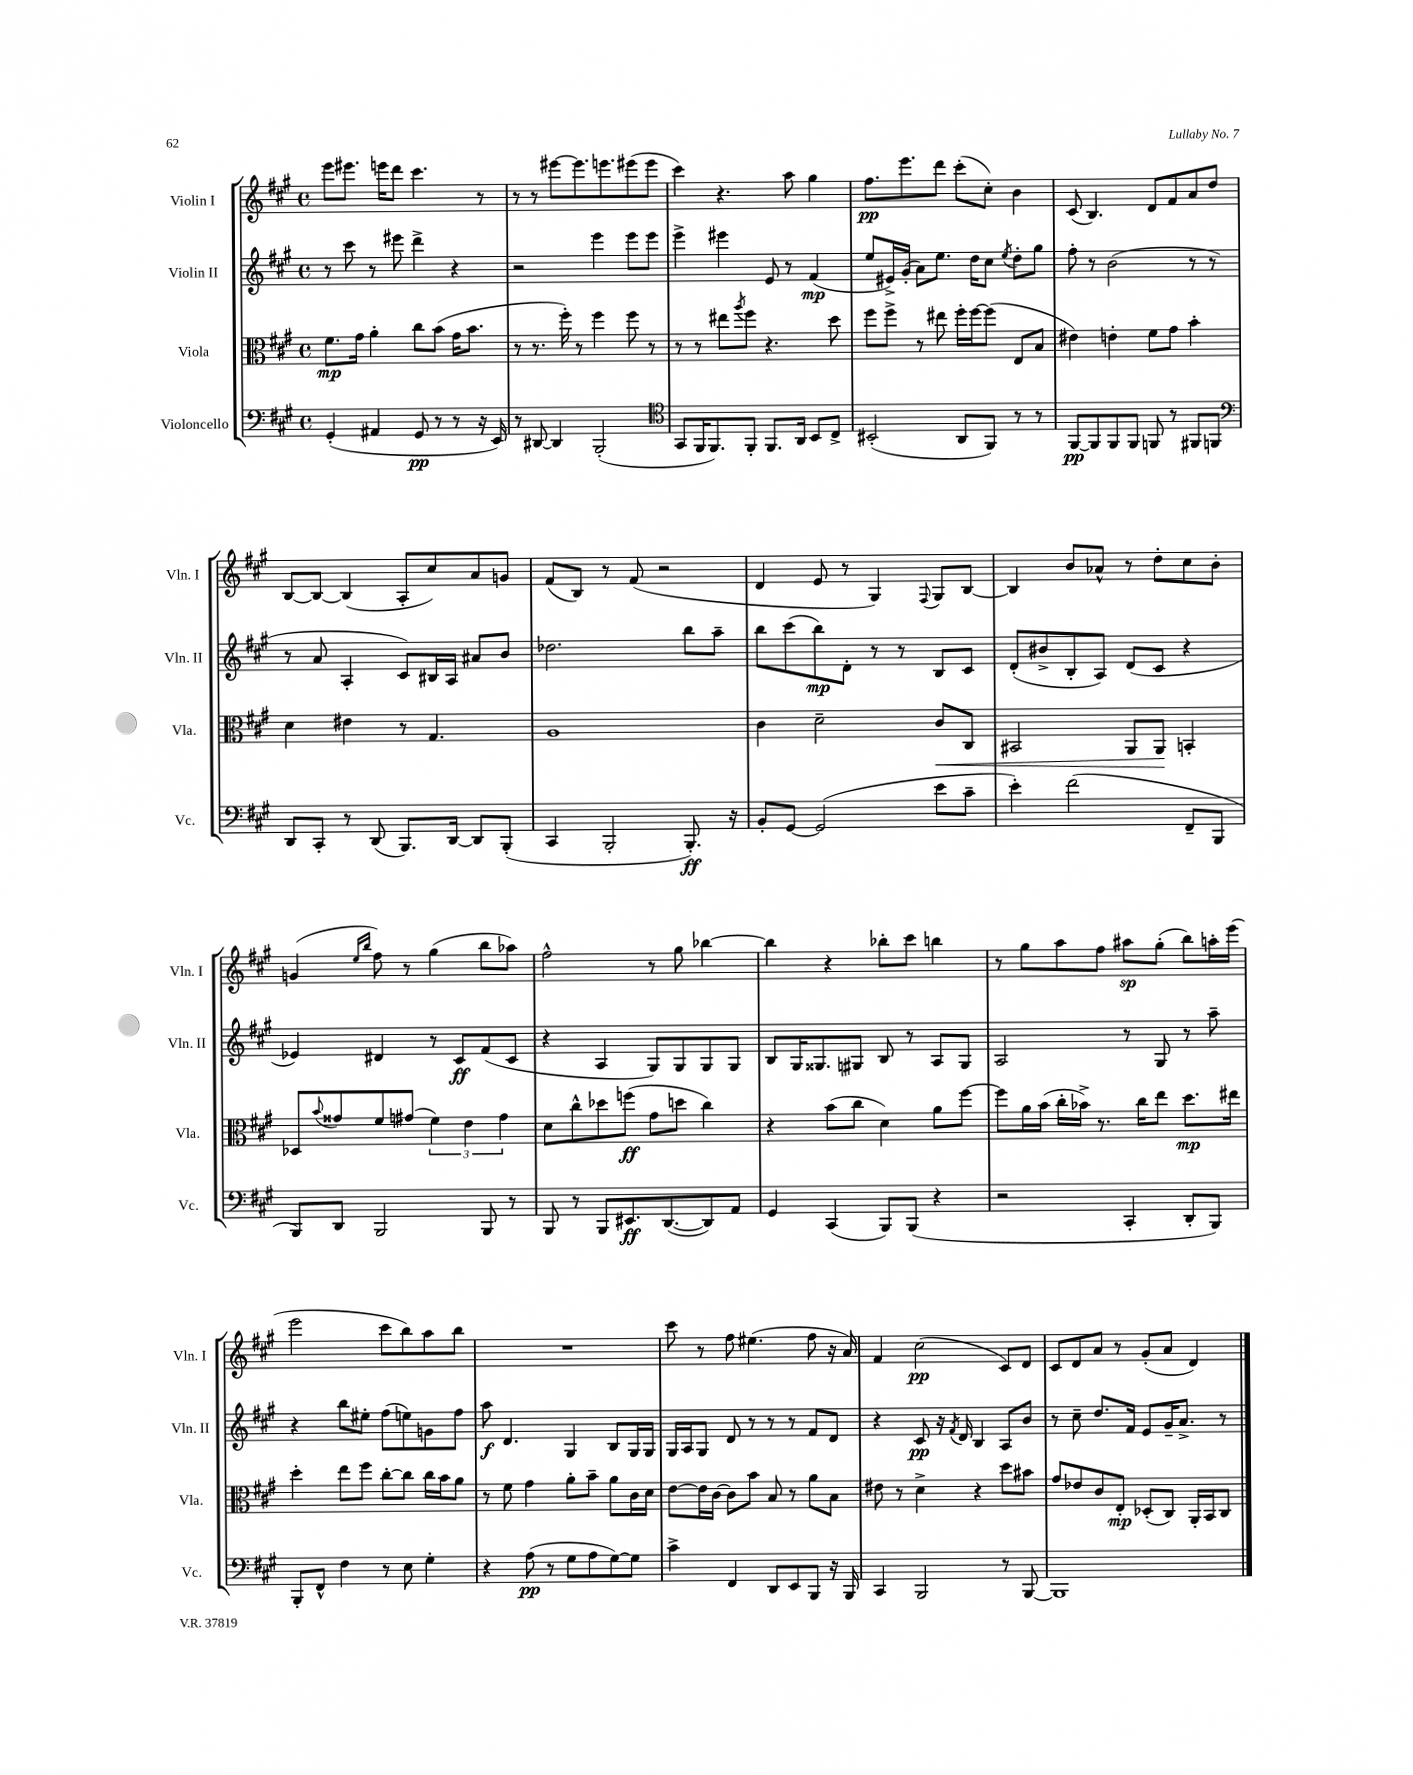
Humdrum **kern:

**kern	**kern	**kern	**kern
*staff4	*staff3	*staff2	*staff1
*clefF4	*clefC3	*clefG2	*clefG2
*k[f#c#g#]	*k[f#c#g#]	*k[f#c#g#]	*k[f#c#g#]
*M4/4	*M4/4	*M4/4	*M4/4
*met(c)	*met(c)	*met(c)	*met(c)
(4GG#'	8.f#	8r	8eee
.	.	8ccc#	8.eee#
.	16g#	.	.
4AA#	4a'	8r	.
.	.	.	16eee
.	.	8eee#	8ddd
8GG#	8cc#	4ddd^	4.ccc#
8r	(8b	.	.
8r	16g#	4r	.
.	8.b	.	.
16r	.	.	8r
16EE)	.	.	.
=	=	=	=
8r	8r	2r	8r
[8DD#	8.r	.	8r
4DD#]	.	.	[8eee#
.	16ff#')	.	.
.	8r	.	8.eee#]
(2BBB'	4ff#	4eee	.
.	.	.	8.eee
.	8ff#	8eee	(8eee#
.	8r	8eee	8eee#
=	=	=	=
*clefC4	*	*	*
8GG#	8r	4eee^	4ccc#)
16FF#	8r	.	.
8.FF#)	.	.	.
.	8ee#	4eee#	4.r
.	8qaa	.	.
8FF#'	8ff#	.	.
8.FF#	4.r	8e	.
.	.	8r	8aa
16AA	.	.	.
8BB	.	(4f#	4gg#
8C#^	8dd	.	.
=	=	=	=
(2BB#'	8ff#	8ee	8.ff#
.	8ff#^	16e#^)	.
.	.	(16g#'	8.eee
.	8r	8a)	.
.	8ee#	8.ee	8ddd
8AA	16ff#'	.	(8ccc#'
.	[16ff#	16dd	.
8FF#)	(8ff#]	8cc#	8cc#')
.	.	8qee	.
8r	8E	8dd'	4b
8r	8B	8gg#	.
=	=	=	=
[8FF#	4e#)	8ff#'	(8c#
8FF#]	.	8r	4.B)
8FF#	4e'	(2b	.
8FF#	.	.	.
8FF	8f#	.	8d
8r	8g#	.	8f#
8FF#	4b'	8r	8a
8FF	.	8r	8dd
=	=	=	=
*clefF4	*	*	*
8DD	4d	8r	[8B
8CC#'	.	8a	8B_
8r	4e#	4A'	(4B]
(8DD	.	.	.
8.BBB)	8r	8c#)	8A'
.	4.G#	16B#	8cc#)
[16DD	.	16A	.
8DD]	.	8a#	8a
(8BBB'	.	8b	8g
=	=	=	=
4CC#	1A	2.dd-	(8f#
.	.	.	8B)
2BBB'	.	.	8r
.	.	.	(8f#
.	.	.	2r
8.BBB')	.	8bb	.
.	.	8aa~	.
16r	.	.	.
=	=	=	=
8BB'	4c#	8bb	4d
[8GG#	.	(8ccc#	.
(2GG#]	2d~	8bb)	8e
.	.	8d'	8r
.	.	8r	4G#)
.	.	8r	.
.	.	.	8qqF#
8e	8c#	8B	8G#
8c#~	8C#	8c#	[8B
=	=	=	=
4e')	2BB#	(8d'	4B]
.	.	8b#^	.
(2f#	.	8B'	8b
.	.	8A)	8a-^^
.	8AA	(8d	8r
.	8AA	8c#	8dd'
8FF#~	4BB'	4r	8cc#
8BBB	.	.	8b'
=	=	=	=
8BBB)	8D-	4e-)	(4g
.	8qqb	.	.
8DD	8g##	.	.
.	.	.	16qqee
.	.	.	16qqbb
2BBB	8f#	4d#	8ff#)
.	(8g#	.	8r
.	6f#)	8r	(4gg#
.	.	8c#	.
.	6e	.	.
8BBB	.	(8f#	8bb
.	6g#	.	.
8r	.	8c#	8aa-)
=	=	=	=
8BBB	8d	4r	2ff#^^
8r	8cc#^^	.	.
8BBB	8dd-	4A	.
8.EE#	(8ff	.	.
.	8g#	8G#)	8r
([8.DD	.	.	.
.	8dd	8G#	8gg#
8DD])	4cc#)	8G#	[4bb-
8AA	.	8G#	.
=	=	=	=
4GG#	4r	8B	4bb-]
.	.	16G#	.
.	.	8.G##	.
(4CC#	(8b	.	4r
.	8cc#	8G#	.
8BBB)	4d)	8B	8bb-'
(8BBB	.	8r	8ccc#
4r	8a	8A	4bb
.	[8ff#	8G#	.
=	=	=	=
2r	8ff#]	2A	8r
.	16a	.	8gg#
.	(16b	.	.
.	16cc#'	.	8aa
.	16b-^)	.	.
.	8.r	.	8ff#
4CC#'	.	8r	8aa#
.	16cc#	.	.
.	8ee	8G#	(8gg#'
8DD'	8.dd	8r	8bb)
8BBB)	.	8aa~	16aa'
.	16ee#	.	(16eee
=	=	=	=
8BBB'	4dd'	4r	2eee
8FF#^^	.	.	.
4F#	8ee	8bb	.
.	8ff#	8ee#'	.
8r	[8cc#'	(8ff#	8ccc#
8E	8cc#]	8ee)	8bb)
4G#'	16cc#	8g	8aa
.	16b	.	.
.	8a	8ff#	8bb
=	=	=	=
4r	8r	8aa	1r
.	8f#	4.d	.
(8A	4g#	.	.
8r	.	.	.
8G#	8a'	4G#	.
8A	8b~	.	.
[8G#)	8a	8B	.
8G#]	16c#	16G#	.
.	16d	16G#	.
=	=	=	=
4c#^	[8e	16G#	8ccc#
.	.	16A	.
.	16e]	8G#	8r
.	[16c#	.	.
4FF#	8c#]	8d	8ff#
.	8b	8r	(4.ee#
8DD	8B	8r	.
8EE	8r	8r	.
8BBB	8a	8f#	8ff#
16r	8B	8d	16r
16BBB	.	.	16a)
=	=	=	=
4CC#	8e#	4r	4f#
.	8r	.	.
2BBB	4d^	8c#	(2cc#
.	.	16r	.
.	.	8qf#	.
.	.	16d	.
.	4r	4B	.
8r	8dd	8A	8c#)
[8BBB	8b#	8b	8d
=	=	=	=
1BBB]	8g#	8r	8c#
.	8e-	8cc#~	8d
.	8c#	8.dd	8a
.	8E'	.	8r
.	.	16f#	.
.	(8D-'	8e	(8g#'
.	8C#)	16g#~	8a
.	.	8.a^	.
.	16AA'	.	4d)
.	16BB	.	.
.	8C#	8r	.
==	==	==	==
*-	*-	*-	*-
